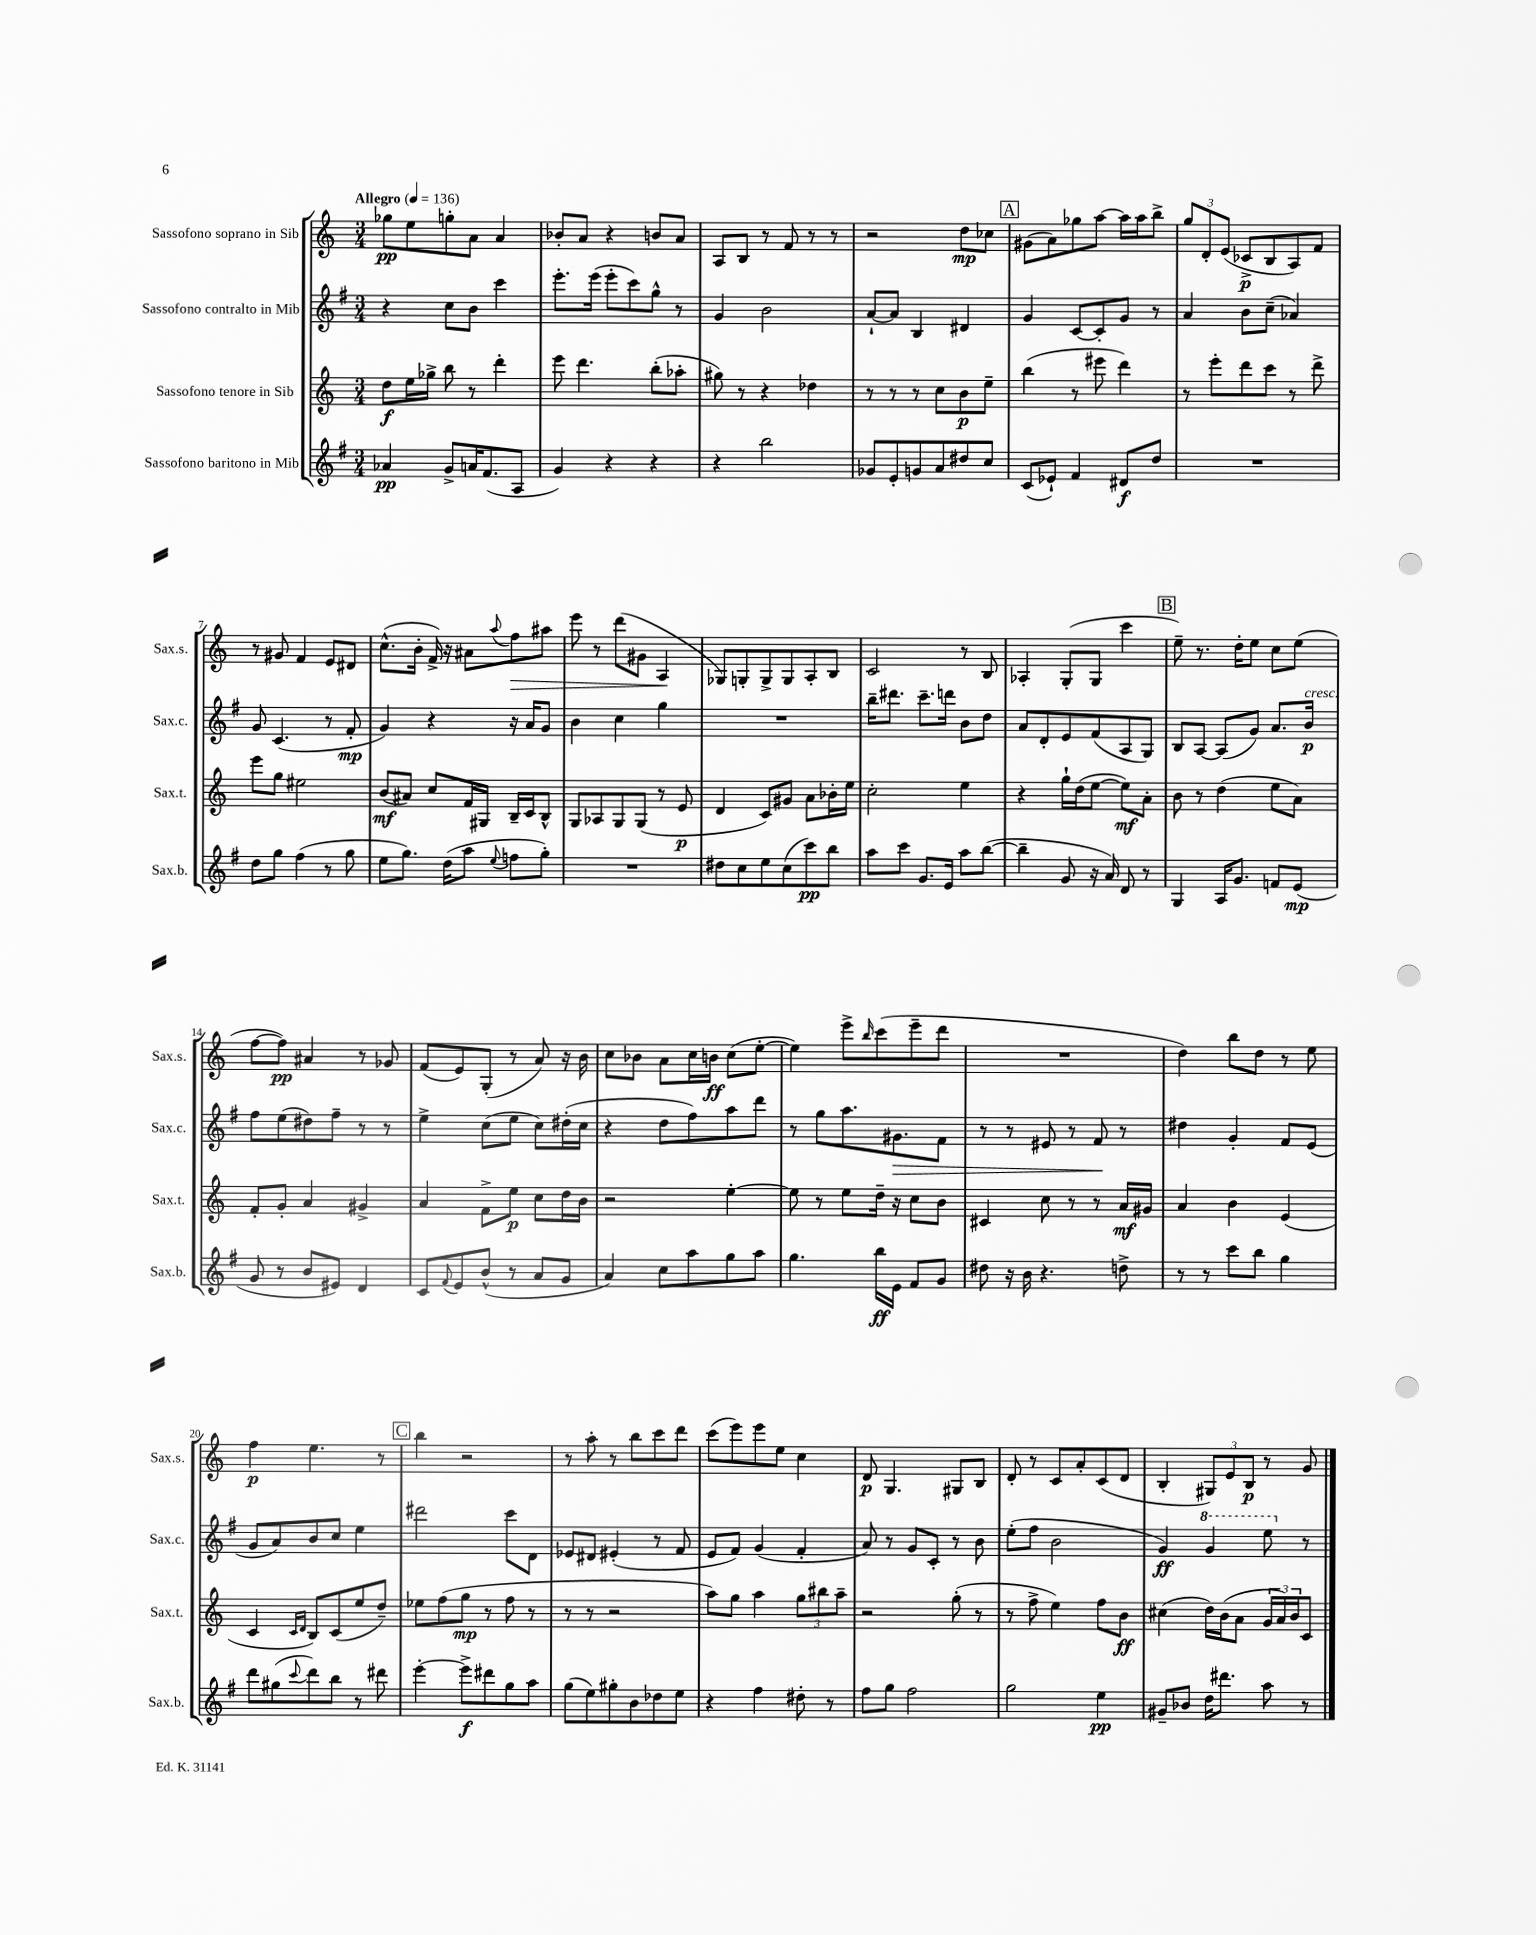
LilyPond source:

<<
\new StaffGroup <<
\new Staff = "s0" \with { instrumentName = "Sassofono soprano in Sib" shortInstrumentName = "Sax.s." } {
    \clef treble \key c \major \numericTimeSignature \time 3/4 \tempo "Allegro" 4 = 136
    ges''8\pp e''8 g''8-. a'8 a'4 |
    bes'8-. a'8 r4 b'8 a'8 |
    a8 b8 r8 f'8 r8 r8 |
    r2 d''8\mp ces''8 |
    \mark \markup { \box "A" } gis'8( a'8) ges''8 a''8~ a''16 a''16 b''8-> |
    \tuplet 3/2 { g''8 d'8-. e'8( } ces'8->\p b8 a8) f'8 |
    r8 gis'8 f'4 e'8 dis'8 |
    c''8.-^( b'16-. f'16->) r16 ais'8 \appoggiatura { a''8 } f''8\> ais''8 |
    e'''8 r8 d'''8( gis'8 a4\! |
    ges8) g8-. g8-> g8 a8-. b8 |
    c'2 r8 b8 |
    aes4-. g8-.( g8 c'''4 |
    \mark \markup { \box "B" } e''8--) r8. d''16-. e''8 c''8 e''8( |
    f''8~ f''8\pp) ais'4 r8 ges'8 |
    f'8( e'8) g8-.( r8 a'8) r16 b'16 |
    c''8 bes'8 a'8 c''16 b'16\ff c''8( e''8~-. |
    e''4) e'''8-> \grace { b''16 } c'''8( e'''8-- d'''8 |
    R2. |
    d''4) b''8 d''8 r8 e''8 |
    f''4\p e''4. r8 |
    \mark \markup { \box "C" } b''4 r2 |
    r8 a''8-. r8 b''8 c'''8 d'''8 |
    c'''8( e'''8) e'''8 e''8 c''4 |
    d'8\p g4. gis8 b8 |
    d'8-. r8 c'8 a'8-. c'8( d'8 |
    b4-. \tuplet 3/2 { gis8) e'8 b8\p } r8 g'8 \bar "|." |
}
\new Staff = "s1" \with { instrumentName = "Sassofono contralto in Mib" shortInstrumentName = "Sax.c." } {
    \clef treble \key g \major \numericTimeSignature \time 3/4
    r4 c''8 b'8 c'''4 |
    e'''8.-. e'''16( e'''8-. c'''8) g''8-^ r8 |
    g'4 b'2 |
    a'8~-! a'8 b4 dis'4 |
    \mark \markup { \box "A" } g'4 c'8~ c'8-. g'8 r8 |
    a'4 b'8 c''8--( aes'4) |
    g'8 c'4.( r8 fis'8-.\mp |
    g'4) r4 r16 a'16 g'8 |
    b'4 c''4 g''4 |
    R2. |
    b''16-- dis'''8. c'''8.-- d'''16 b'8 d''8 |
    a'8 d'8-. e'8 fis'8( a8 g8) |
    \mark \markup { \box "B" } b8 a8~ a8( g'8) a'8. b'16\p^\markup { \italic "cresc." } |
    fis''8 e''8( dis''8) fis''8-- r8 r8 |
    e''4-> c''8( e''8 c''8) dis''16-.( c''16 |
    r4 d''8 fis''8) a''8 d'''8 |
    r8 g''8 a''8. gis'8.\> fis'8 |
    r8 r8 eis'8 r8 fis'8\! r8 |
    dis''4 g'4-. fis'8 e'8( |
    g'8 a'8) b'8 c''8 e''4 |
    \mark \markup { \box "C" } dis'''2 c'''8 d'8 |
    ees'8 dis'8 eis'4-.( r8 fis'8 |
    e'8 fis'8) g'4( fis'4-. |
    a'8) r8 g'8 c'8-. r8 b'8 |
    e''8-.( fis''8 b'2 |
    g'4\ff) \ottava #1 g''4 e'''8 \ottava #0 r8 \bar "|." |
}
\new Staff = "s2" \with { instrumentName = "Sassofono tenore in Sib" shortInstrumentName = "Sax.t." } {
    \clef treble \key c \major \numericTimeSignature \time 3/4
    d''8\f e''16 ges''16-> b''8 r8 d'''4-. |
    e'''8 d'''4. b''8-.( aes''8-. |
    gis''8) r8 r4 des''4 |
    r8 r8 r8 c''8 b'8\p e''8-- |
    \mark \markup { \box "A" } b''4( r8 eis'''8 d'''4) |
    r8 e'''8-. d'''8 c'''8 r8 d'''8-> |
    e'''8 g''8 eis''2 |
    b'8\mf( ais'8) c''8 f'16 gis16 b16-- c'16 b8-^ |
    g8 aes8 g8 g8( r8 e'8\p |
    d'4 c'8) gis'8 a'8 bes'16-. e''16 |
    c''2-. e''4 |
    r4 g''16-! d''16( e''8~ e''8\mf) a'8-. |
    \mark \markup { \box "B" } b'8 r8 d''4( e''8 a'8) |
    f'8-. g'8-. a'4 gis'4-> |
    a'4 f'8-> e''8\p c''8 d''16 b'16 |
    r2 e''4~-. |
    e''8 r8 e''8 d''16-- r16 c''8 b'8 |
    cis'4 c''8 r8 r8 a'16\mf gis'16 |
    a'4 b'4 e'4( |
    c'4 \grace { c'16 d'16 } b8) c'8( e''8 d''8--) |
    \mark \markup { \box "C" } ees''8 f''8( g''8\mp r8 f''8 r8 |
    r8 r8 r2 |
    a''8) g''8 a''4 \tuplet 3/2 { g''8 bis''8 a''8-- } |
    r2 g''8-.( r8 |
    r8 f''8-> e''4) f''8 b'8\ff |
    cis''4( d''16) b'16( a'8 \tuplet 3/2 { g'16 a'16) b'16 } c'8 \bar "|." |
}
\new Staff = "s3" \with { instrumentName = "Sassofono baritono in Mib" shortInstrumentName = "Sax.b." } {
    \clef treble \key g \major \numericTimeSignature \time 3/4
    aes'4\pp g'8-> a'16 fis'8.( a8 |
    g'4) r4 r4 |
    r4 b''2 |
    ges'8 e'8-. g'8 a'8 dis''8 c''8 |
    \mark \markup { \box "A" } c'8( ees'8-!) fis'4 dis'8\f d''8 |
    R2. |
    d''8 g''8 fis''4( r8 g''8 |
    e''8 g''8.) d''16( a''8 \appoggiatura { e''8 } f''8 g''8-.) |
    R2. |
    dis''8 c''8 e''8 c''8( c'''8\pp) b''8 |
    a''8 c'''8 g'8. e'16 a''8 b''8~( |
    b''4-- g'8 r16 a'16) d'8 r8 |
    \mark \markup { \box "B" } g4 a16 g'8. f'8 e'8\mp( |
    g'8 r8 b'8 eis'8) d'4 |
    c'8 \appoggiatura { fis'8 } e'8 b'8-^( r8 a'8 g'8 |
    a'4) c''8 a''8 g''8 a''8 |
    g''4. b''16\ff e'16 fis'8 g'8 |
    dis''8 r16 b'16 r4. d''8-> |
    r8 r8 c'''8 b''8 g''4 |
    d'''8 gis''8( \appoggiatura { c'''8 } d'''8) b''8 r8 dis'''8 |
    \mark \markup { \box "C" } e'''4~-. e'''8->\f dis'''8 g''8 a''8 |
    g''8( e''8) gis''8-. b'8 des''8 e''8 |
    r4 fis''4 dis''8-. r8 |
    fis''8 g''8 fis''2 |
    g''2 e''4\pp |
    gis'8-- bes'8 d''16 dis'''8. a''8 r8 \bar "|." |
}
>>
>>
